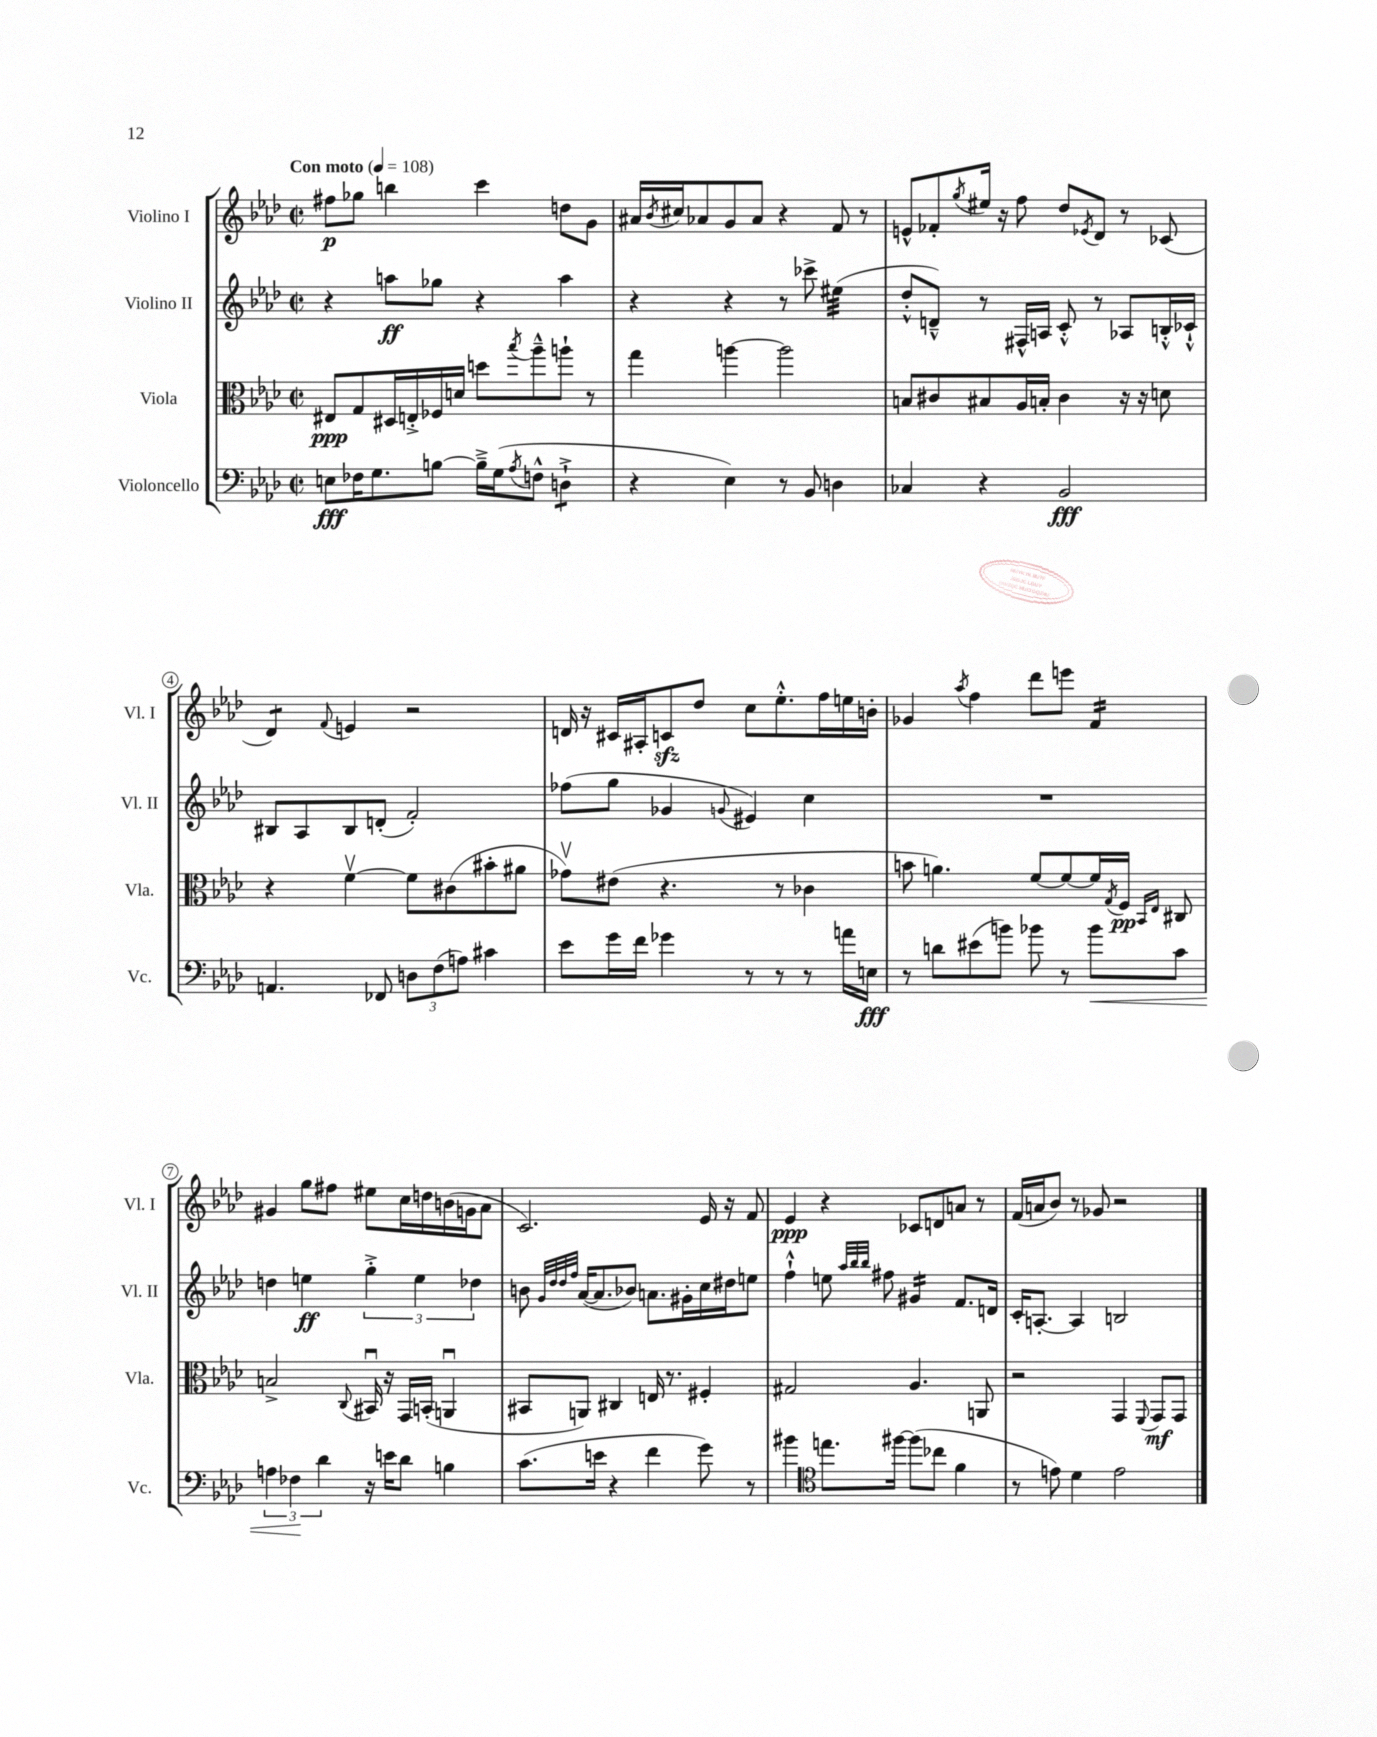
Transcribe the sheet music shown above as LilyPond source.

<<
\new StaffGroup <<
\new Staff = "s0" \with { instrumentName = "Violino I" shortInstrumentName = "Vl. I" } {
    \clef treble \key aes \major \defaultTimeSignature \time 2/2 \tempo "Con moto" 4 = 108
    fis''8\p ges''8 b''4 c'''4 d''8 g'8 |
    ais'16 \acciaccatura { bes'8 } cis''16 aes'8 g'8 aes'8 r4 f'8 r8 |
    e'8-^ fes'8-. \acciaccatura { g''8 } eis''16 r16 f''8 des''8 \acciaccatura { ees'8 } des'8 r8 ces'8( |
    des'4:8) \appoggiatura { f'8 } e'4 r2 |
    d'16 r16 cis'16 ais16-. c'8\sfz des''8 c''8 ees''8.-.-^ f''16 e''16 b'16-. |
    ges'4 \acciaccatura { aes''8 } f''4 des'''8 e'''8 f'4:16 |
    gis'4 g''8 fis''8 eis''8 c''16 d''16 b'16( g'16 aes'8 |
    c'2.) ees'16 r16 f'8 |
    ees'4\ppp r4 ces'8 d'8 a'8 r8 |
    f'16( a'16 bes'8) r8 ges'8 r2 \bar "|." |
}
\new Staff = "s1" \with { instrumentName = "Violino II" shortInstrumentName = "Vl. II" } {
    \clef treble \key aes \major \defaultTimeSignature \time 2/2
    r4 a''8\ff ges''8 r4 a''4 |
    r4 r4 r8 ces'''8-> eis''4:32( |
    des''8-.-^ d'8---^) r8 fis16-^ a16 c'8-.-^ r8 aes8 b16-.-^ ces'16-!-^ |
    bis8 aes8 bis8 d'8-.( f'2-.) |
    fes''8( g''8 ges'4 \appoggiatura { g'8 } eis'4) c''4 |
    R1 |
    d''4 e''4\ff \tuplet 3/2 { g''4-.-> e''4 des''4 } |
    b'8 \grace { g'32 des''32 des''32 f''32 } aes'16~( aes'8. bes'8) a'8. gis'16-. c''16 dis''16 e''8 |
    f''4-!-^ e''8 \grace { aes''32 bes''32 bes''32 } fis''8 gis'4:16 f'8. d'16 |
    c'16-. a8.~-. a4 b2 \bar "|." |
}
\new Staff = "s2" \with { instrumentName = "Viola" shortInstrumentName = "Vla." } {
    \clef alto \key aes \major \defaultTimeSignature \time 2/2
    eis8\ppp g8 dis16 e16-.-> fes16 d'16 d''8 \acciaccatura { bes''8 } aes''8---^ a''8-! r8 |
    g''4 a''4~ a''2 |
    b8 cis'8 bis8 aes16 b16-. cis'4 r16 r16 d'8 |
    r4 f'4~\upbow f'8 cis'8( bis'8-. ais'8 |
    ges'8\upbow) eis'8( r4. r8 ces'4 |
    b'8 a'4.) f'8~ f'8~ f'16 \acciaccatura { g8 } f16\pp \grace { bes,16 ees16 } cis8 |
    b2-> \appoggiatura { c8 } bis,16\downbow r16 g,16 b,16-.( a,4\downbow |
    bis,8 a,8) cis4 e16 r8. fis4-. |
    gis2 aes4. a,8 |
    r2 g,4 \appoggiatura { f,8 } g,8\mf g,8 \bar "|." |
}
\new Staff = "s3" \with { instrumentName = "Violoncello" shortInstrumentName = "Vc." } {
    \clef bass \key aes \major \defaultTimeSignature \time 2/2
    e8\fff fes16 g8. b8~ b16---> g16( \acciaccatura { aes8 } f8-^ d4:8-!-> |
    r4 ees4) r8 bes,8 d4 |
    ces4 r4 bes,2\fff |
    a,4. fes,8 \tuplet 3/2 { d8 f8( a8) } cis'4 |
    ees'8 g'16 f'16 ges'4 r8 r8 r8 a'16 e16\fff |
    r8 d'8 eis'8( b'8) bes'8 r8 bes'8\< c'8 |
    \tuplet 3/2 { a4 fes4\! des'4 } r16 e'16 des'8 b4 |
    c'8.( e'16 r4 f'4 g'8) r8 |
    bis'4 \clef tenor e''8. fis''16~ fis''8( ces''8 f'4 |
    r8 e'8) des'4 e'2 \bar "|." |
}
>>
>>
\layout { \context { \Score \override BarNumber.stencil = #(make-stencil-circler 0.1 0.3 ly:text-interface::print) } }
